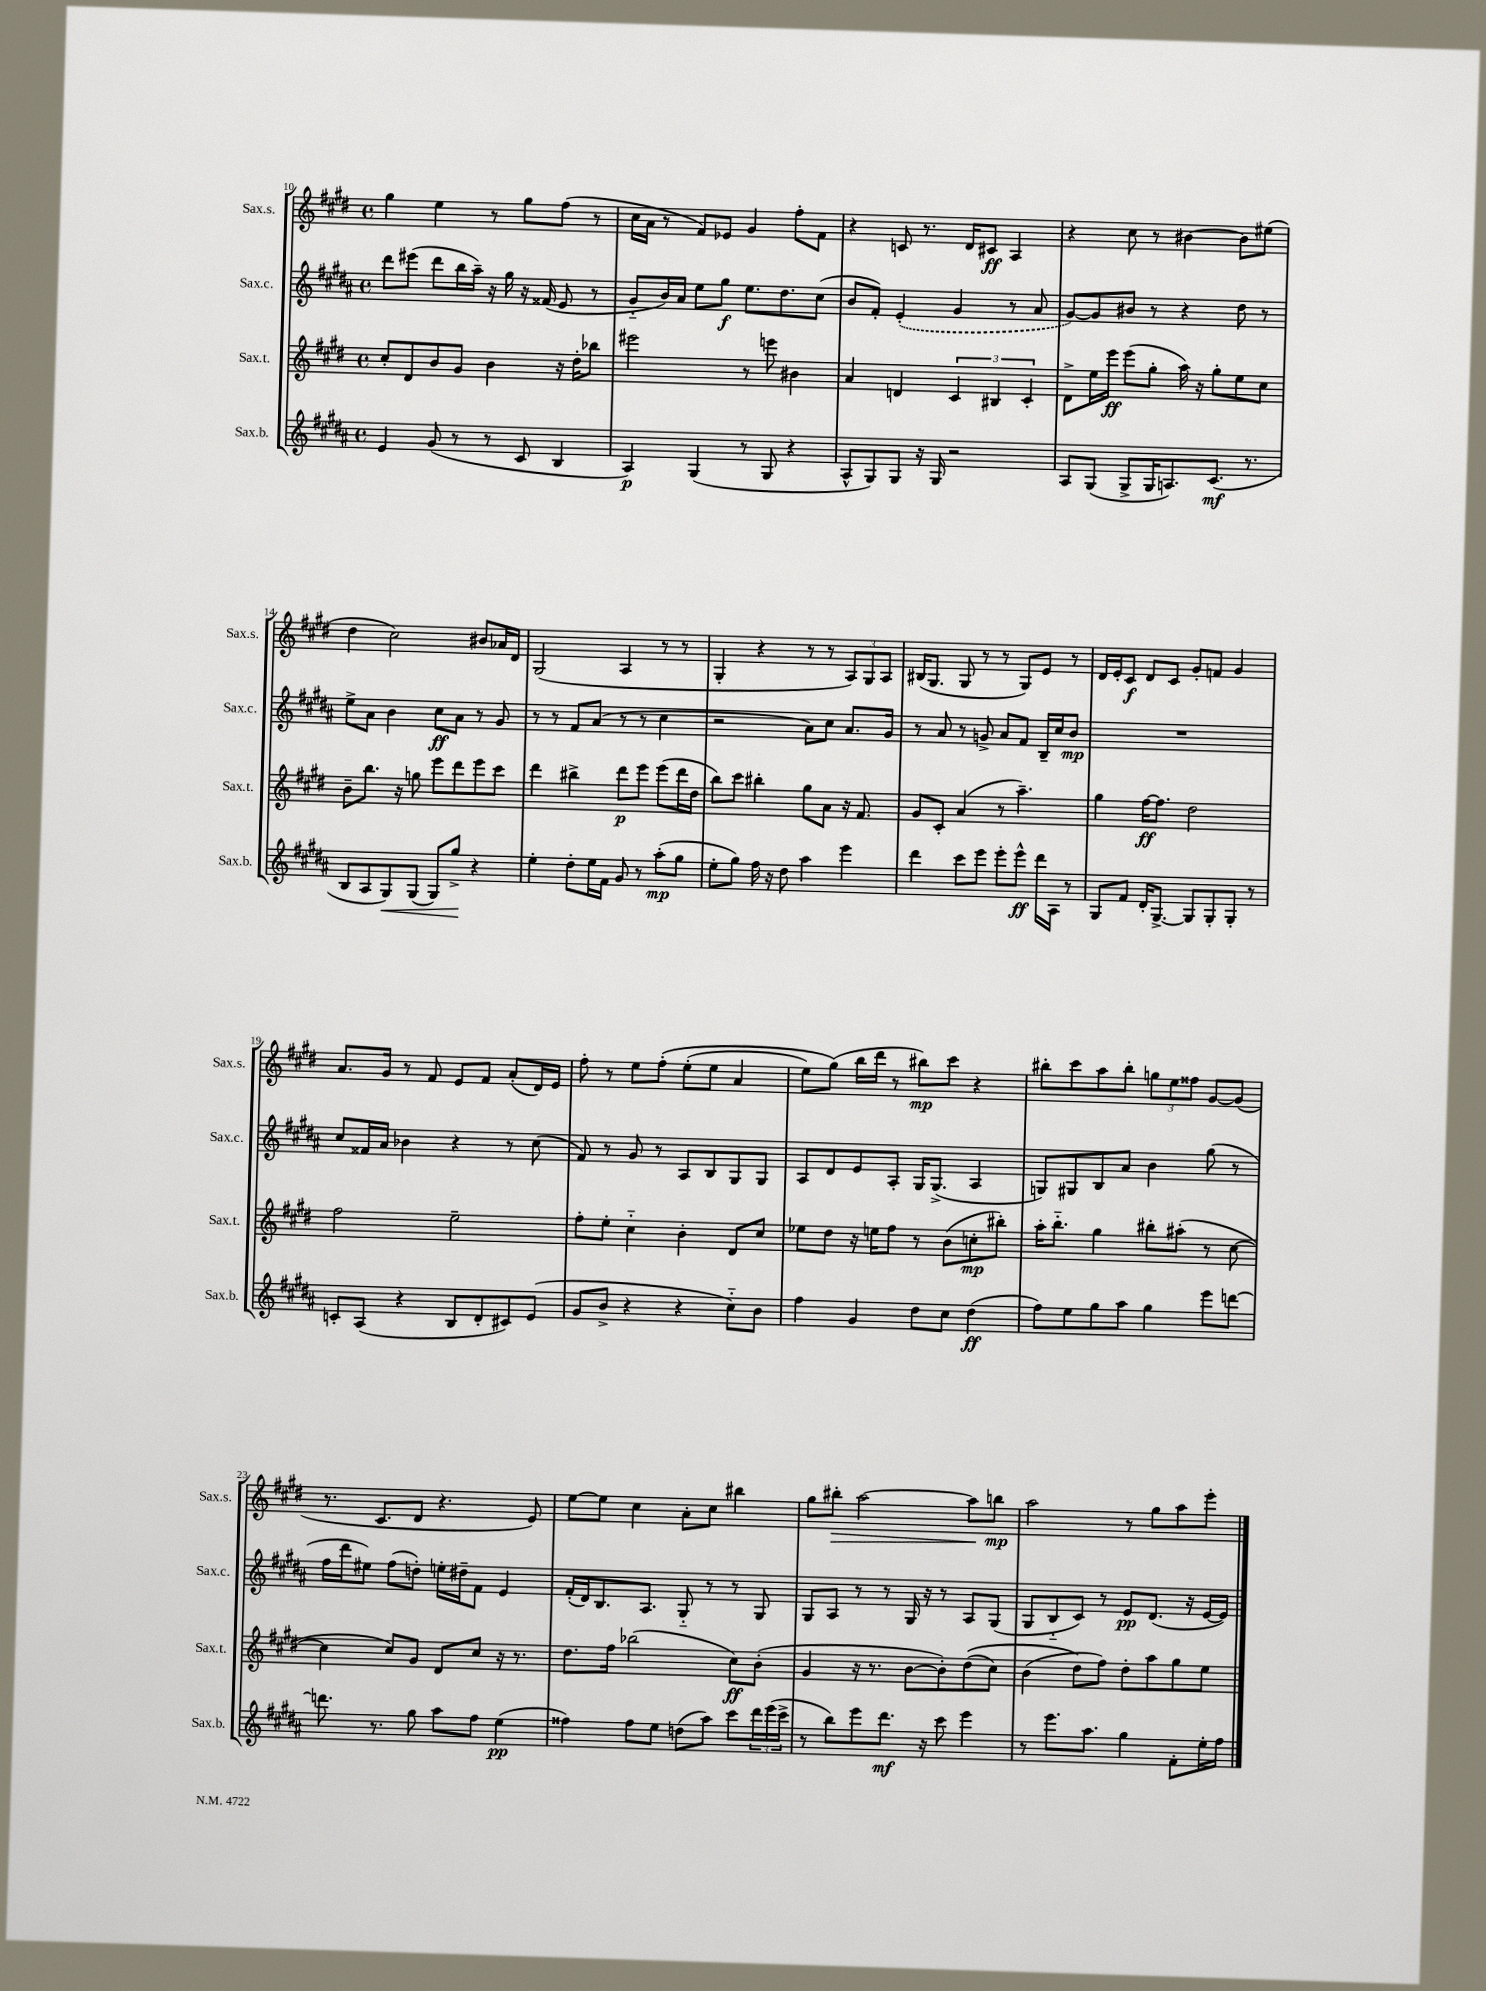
<<
\new StaffGroup <<
\new Staff = "s0" \with { instrumentName = "Sax.s." shortInstrumentName = "Sax.s." } {
    \clef treble \key e \major \defaultTimeSignature \time 4/4
    gis''4 e''4 r8 gis''8 fis''8( r8 |
    cis''16 a'16 r8 fis'8) ees'8 gis'4 fis''8-. fis'8 |
    r4 c'8 r8. dis'16 cis'8\ff a4 |
    r4 cis''8 r8 bis'4~ bis'8 eis''8( |
    dis''4 cis''2) bis'8 aes'16 dis'16 |
    gis2( a4 r8 r8 |
    gis4-. r4 r8 r8 \tuplet 3/2 { a8) gis8 a8 } |
    bis16( gis8. gis8 r8 r8 gis8) e'8 r8 |
    dis'16 e'16-. cis'8\f dis'8 cis'8 gis'8-. f'8 gis'4 |
    a'8. gis'16 r8 fis'8 e'8 fis'8 a'8-.( dis'16) e'16 |
    fis''8-. r8 e''8 fis''8-.\( e''8-.( e''8 a'4 |
    e''8) gis''8(\) b''16 dis'''16 r8 bis''8\mp) cis'''8 r4 |
    bis''8-. cis'''8 a''8 bis''8-. \tuplet 3/2 { g''8 e''8 fisis''8 } gis'8~ gis'8( |
    r8. cis'8. dis'8 r4. e'8) |
    e''8~ e''8 cis''4 a'8-. cis''8 bis''4 |
    gis''8 bis''8-.\> a''2~ a''8\! b''8\mp |
    a''2 r8 gis''8 a''8 e'''8-. \bar "|." |
}
\new Staff = "s1" \with { instrumentName = "Sax.c." shortInstrumentName = "Sax.c." } {
    \clef treble \key b \major \defaultTimeSignature \time 4/4
    dis'''8 eis'''8( dis'''8 b''16 ais''16--) r16 gis''16 r16 fisis'16( e'8 r8 |
    gis'8-_ b'16) ais'16 e''8 gis''8\f e''8. dis''8. cis''8( |
    b'8 fis'8-.) \once \slurDashed e'4-.( gis'4 r8 ais'8 |
    gis'8~) gis'8 bis'8 r8 r4 dis''8 r8 |
    e''8-> ais'8 b'4 cis''8\ff ais'8 r8 gis'8 |
    r8 r8 fis'8 ais'8( r8 r8 cis''4 |
    r2 ais'8) cis''8 ais'8. gis'16 |
    r8 ais'8 r8 g'8-> ais'8 fis'8 b16-- cis''16 b'8\mp |
    R1 |
    cis''8 fisis'16 ais'16 bes'4 r4 r8 cis''8( |
    fis'8) r8 gis'8 r8 ais8 b8 gis8 gis8 |
    ais8 dis'8 e'8 ais8-. gis16 gis8.->( ais4 |
    g8) gis8 b8 ais'8 b'4 gis''8( r8 |
    fis''16 dis'''16 eis''8) fis''8( d''8-.) e''16-. dis''16-- fis'8 e'4 |
    fis'16-.( dis'16) b8. ais8. gis8-_ r8 r8 gis8 |
    gis8 ais8 r8 r8 gis16 r16 r8 ais8 gis8( |
    gis8 b8-_ cis'8) r8 e'8\pp dis'8.( r16 e'16~ e'16) \bar "|." |
}
\new Staff = "s2" \with { instrumentName = "Sax.t." shortInstrumentName = "Sax.t." } {
    \clef treble \key e \major \defaultTimeSignature \time 4/4
    cis''8-. dis'8 b'8 gis'8 b'4 r16 dis''16-. bes''8 |
    eis'''2 r8 e'''8 bis'4 |
    a'4 d'4 \tuplet 3/2 { cis'4 bis4 cis'4-. } |
    dis'8-> e''16 e'''16\ff e'''8( gis''8-. a''16) r16 gis''8-. e''8 cis''8 |
    b'8-- b''8. r16 g''8 e'''8 dis'''8 e'''8 cis'''8 |
    dis'''4 bis''4-> dis'''8\p e'''8 e'''8( dis'''16 dis''16 |
    b''8) cis'''8 bis''4-. gis''8 a'8 r16 fis'8. |
    gis'8 cis'8-. a'4( r8 a''4.--) |
    gis''4 fis''16~\ff fis''8. dis''2 |
    fis''2 e''2-- |
    fis''8-. e''8-. cis''4-_ b'4-. dis'8 cis''8 |
    ees''8 dis''8 r16 e''16 fis''8 r8 b'8( c''8-.\mp bis''8-.) |
    a''16-. b''8.-_ gis''4 bis''8-. ais''8-.( r8 cis''8~ |
    cis''4 cis''8) gis'8 dis'8 cis''8 r16 r8. |
    dis''8. fis''16 bes''2( cis''8\ff) b'8-.( |
    gis'4 r16 r8. b'8~ b'8-.) dis''8(\( cis''8) |
    b'4( dis''8\) fis''8) dis''8-. a''8 gis''8 e''8 \bar "|." |
}
\new Staff = "s3" \with { instrumentName = "Sax.b." shortInstrumentName = "Sax.b." } {
    \clef treble \key b \major \defaultTimeSignature \time 4/4
    e'4 gis'8( r8 r8 cis'8 b4 |
    ais4\p) gis4( r8 gis8 r4 |
    ais8-^ gis8) gis8 r16 gis16 r2 |
    ais8 gis8( gis8-> gis16 a8.) cis'8.\mf( r8. |
    b8 ais8 gis8\<) gis8( gis8) gis''8->\! r4 |
    e''4-. dis''8-. e''16 fis'16 gis'8 r8 ais''8-.\mp( gis''8 |
    e''8-. gis''8) fis''16 r16 dis''8 ais''4 e'''4 |
    dis'''4 cis'''8 e'''8 e'''8-. e'''8-^\ff dis'''16 ais16 r8 |
    gis8 fis'8 dis'16-. gis8.~-> gis8 gis8-. gis8-. r8 |
    c'8-. ais8( r4 b8 dis'8-. cis'8) e'8( |
    gis'8 b'8-> r4 r4 cis''8-_) b'8 |
    fis''4 gis'4 dis''8 cis''8 dis''4\ff( |
    fis''8) e''8 gis''8 ais''8 gis''4 e'''8 d'''8~ |
    d'''8. r8. gis''8 ais''8 fis''8 e''4\pp( |
    fisis''4) fisis''8 e''8 d''8( ais''8) cis'''8 \tuplet 3/2 { dis'''16 e'''16( cis'''16-> } |
    r8 b''8) e'''8 dis'''8.\mf r16 cis'''8 e'''4 |
    r8 e'''8. ais''8. gis''4 fis'8-. e''16-. fis''16 \bar "|." |
}
>>
>>
\layout { \context { \Score currentBarNumber = #10 } }
